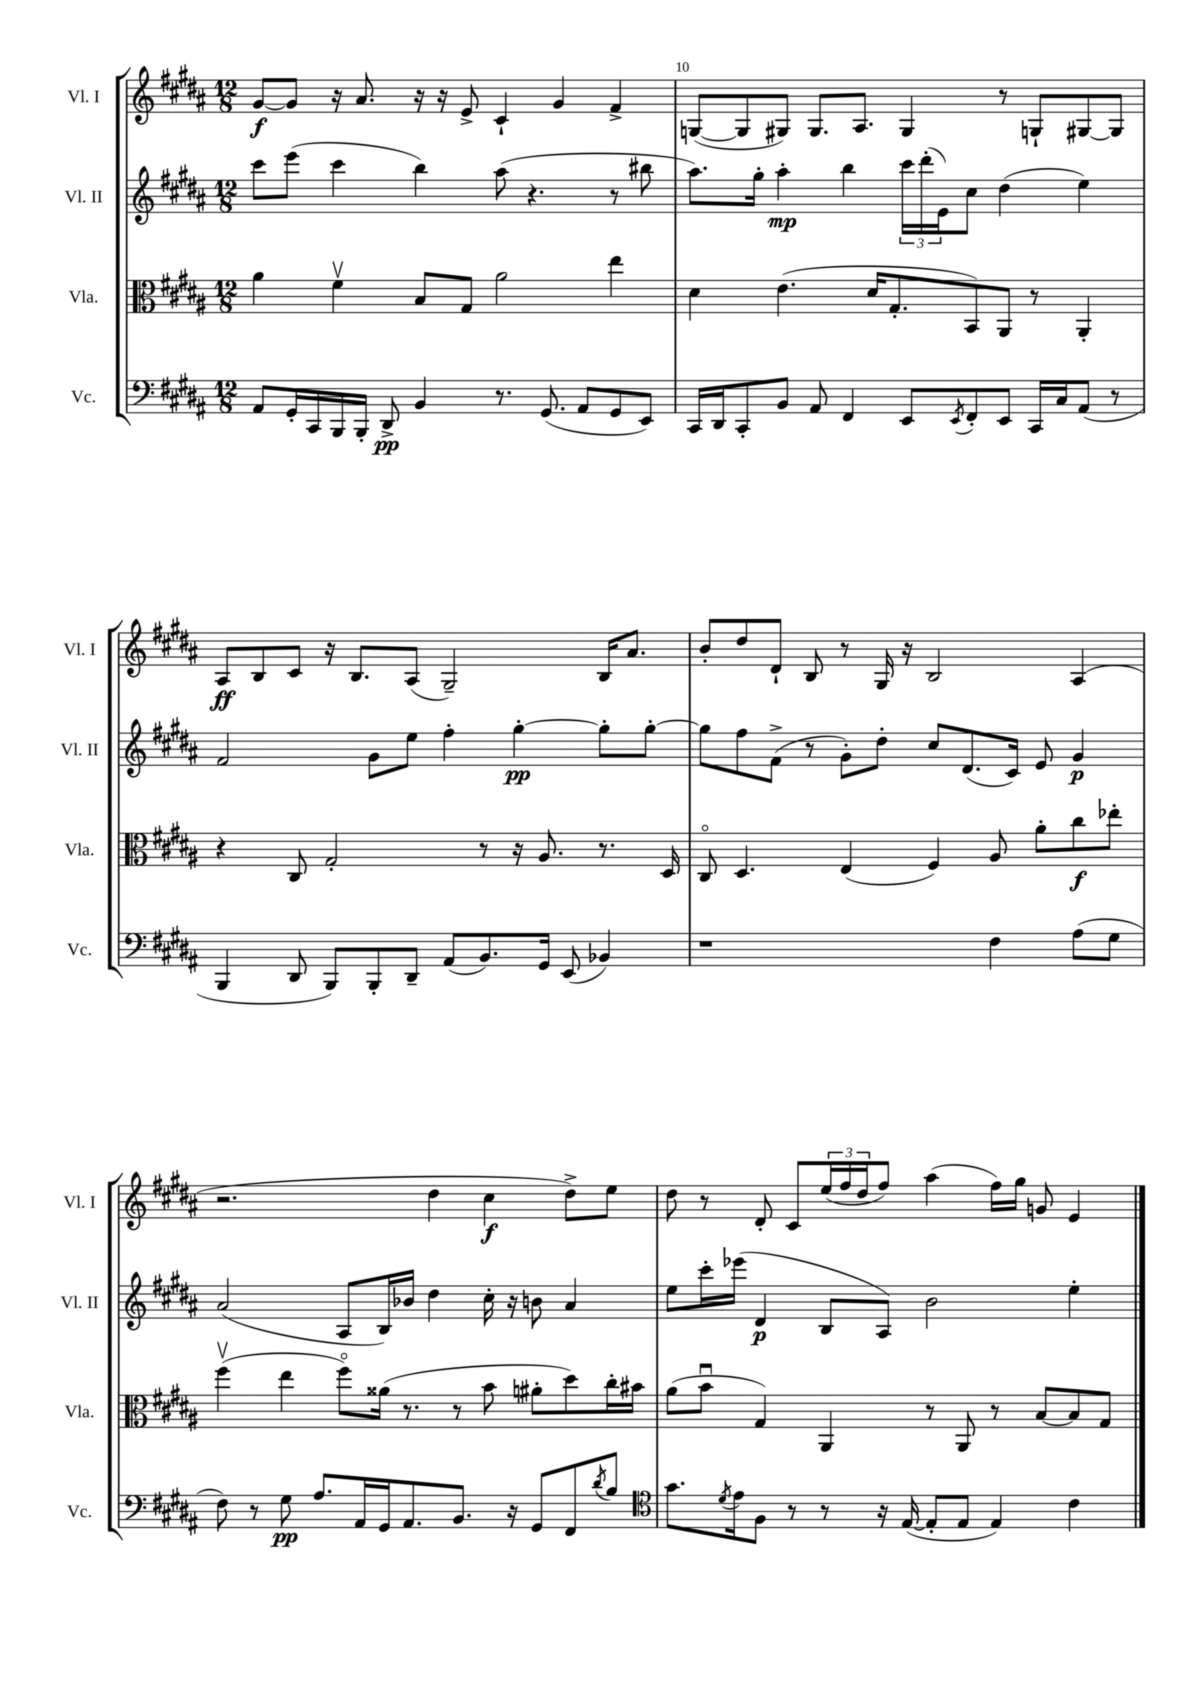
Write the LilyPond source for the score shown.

<<
\new StaffGroup <<
\new Staff = "s0" \with { instrumentName = "Vl. I" shortInstrumentName = "Vl. I" } {
    \clef treble \key b \major \numericTimeSignature \time 12/8
    gis'8~\f gis'8 r16 ais'8. r16 r16 e'8-> cis'4-! gis'4 fis'4-> |
    g8~( g8 gis8) gis8. ais8. gis4 r8 g8-! gis8~ gis8 |
    ais8\ff b8 cis'8 r16 b8. ais8( gis2--) b16 ais'8. |
    b'8-. dis''8 dis'8-! b8 r8 gis16 r16 b2 ais4( |
    r2. dis''4 cis''4\f dis''8->) e''8 |
    dis''8 r8 dis'8-. cis'8 \tuplet 3/2 { e''16( fis''16 dis''16 } fis''8) ais''4( fis''16) gis''16 g'8 e'4 \bar "|." |
}
\new Staff = "s1" \with { instrumentName = "Vl. II" shortInstrumentName = "Vl. II" } {
    \clef treble \key b \major \numericTimeSignature \time 12/8
    cis'''8 e'''8( cis'''4 b''4) ais''8( r4. r8 bis''8 |
    ais''8.) gis''16-. ais''4-.\mp b''4 \tuplet 3/2 { cis'''16 dis'''16-.( e'16) } cis''8 dis''4( e''4) |
    fis'2 gis'8 e''8 fis''4-. gis''4~-.\pp gis''8-. gis''8~-. |
    gis''8 fis''8 fis'8->( r8 gis'8-.) dis''8-. cis''8 dis'8.( cis'16) e'8 gis'4\p |
    ais'2( ais8 b16) bes'16 dis''4 cis''16-. r16 b'8 ais'4 |
    e''8 cis'''16-. ees'''16( dis'4\p b8 ais8) b'2 e''4-. \bar "|." |
}
\new Staff = "s2" \with { instrumentName = "Vla." shortInstrumentName = "Vla." } {
    \clef alto \key b \major \numericTimeSignature \time 12/8
    ais'4 fis'4\upbow b8 gis8 ais'2 e''4 |
    dis'4 e'4.( dis'16 gis8.-. b,8) ais,8 r8 ais,4-. |
    r4 cis8 gis2-. r8 r16 ais8. r8. dis16 |
    cis8\flageolet dis4. e4( fis4) ais8 ais'8-. cis''8\f ees''8-. |
    fis''4\upbow( e''4 fis''8\flageolet) aisis'16( r8. r8 b'8 ais'8-. dis''8) cis''16-. bis'16 |
    ais'8( b'8\downbow gis4) ais,4 r8 ais,8 r8 b8~ b8 gis8 \bar "|." |
}
\new Staff = "s3" \with { instrumentName = "Vc." shortInstrumentName = "Vc." } {
    \clef bass \key b \major \numericTimeSignature \time 12/8
    ais,8 gis,16-. cis,16 b,,16 b,,16-. dis,8->\pp b,4 r8. gis,8.( ais,8 gis,8 e,8) |
    cis,16 dis,16 cis,8-. b,8 ais,8 fis,4 e,8 \acciaccatura { e,8 } fis,8-. e,8 cis,16 cis16 ais,8( r8 |
    b,,4 dis,8 b,,8) b,,8-. dis,8-- ais,8( b,8.) gis,16 e,8( bes,4) |
    r1 fis4 ais8( gis8 |
    fis8) r8 gis8\pp ais8. ais,16 gis,16 ais,8. b,8. r16 gis,8 fis,8 \acciaccatura { dis'8 } b8 |
    \clef tenor gis'8. \acciaccatura { dis'8 } e'16 fis8 r8 r8 r16 e16~( e8-. e8 e4) cis'4 \bar "|." |
}
>>
>>
\layout { \context { \Score currentBarNumber = #9 \override BarNumber.break-visibility = ##(#f #t #t) barNumberVisibility = #(every-nth-bar-number-visible 5) } }
